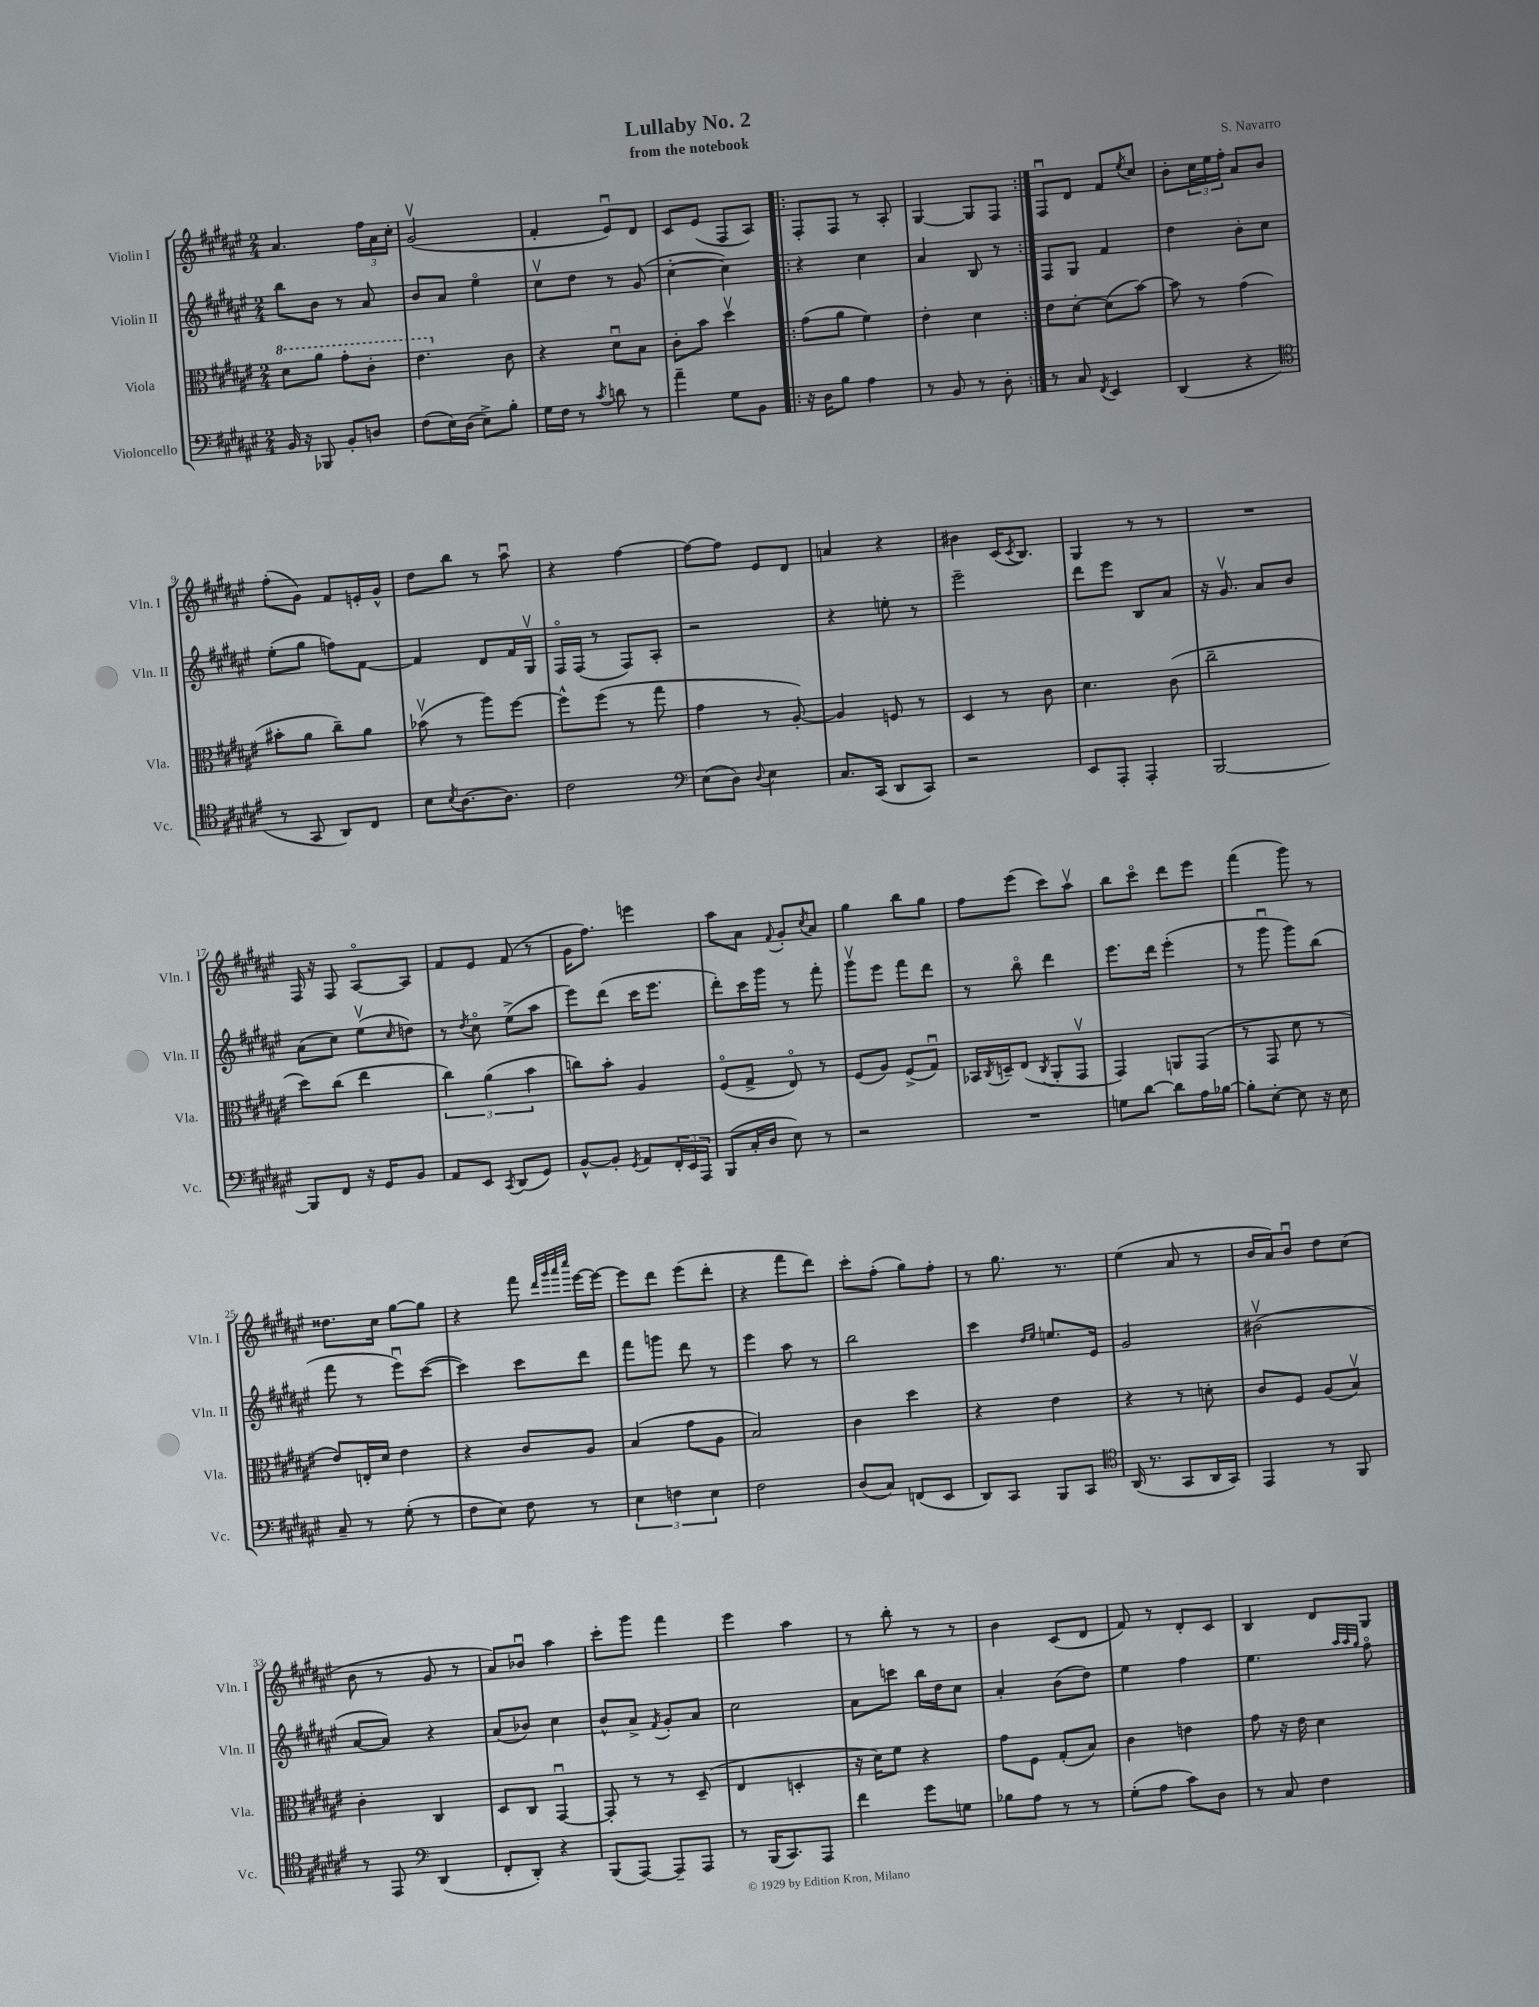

**kern	**kern	**kern	**kern
*staff4	*staff3	*staff2	*staff1
*clefF4	*clefC3	*clefG2	*clefG2
*k[f#c#g#d#a#e#]	*k[f#c#g#d#a#e#]	*k[f#c#g#d#a#e#]	*k[f#c#g#d#a#e#]
*M2/4	*M2/4	*M2/4	*M2/4
16BB/	8dd#\L	8bb\L	4.a#/
16r	.	.	.
8BBB-/	8aa#\J	8b\J	.
8BB'/L	8gg#'\L	8r	.
8D/J	8cc#'\J	8a#/	24ff#\LL
.	.	.	24a#\
.	.	.	24cc#'\JJ
=	=	=	=
(8F#\L	4.ee#\	8b/L	(2g#v/
16E#\L)	.	8a#/J	.
(16D#\JJ	.	.	.
8E#^\L)	.	4ee#o\	.
8B'\J	8c#\	.	.
=	=	=	=
16G#\LL	4r	8cc#v\L	4f#'/
16F#\JJ	.	.	.
8r	.	8dd#\J	.
8qc#/	.	.	.
8d\	8d#u\L	8r	8e#u/L)
8r	8B\J	(8g#/	8d#/J
=	=	=	=
4a#~\	8c#'\L	[4cc#'\	8c#/L
.	8b\J	.	(8e#/J
8G#\L	4dd#v\	4cc#\])	8F#/L
8BB\J	.	.	8A#/J)
=!|:	=!|:	=!|:	=!|:
16r	(8g#\L	4r	8F#'/L
16D#\LK	.	.	.
8B\J	8a#\J	.	8F#/J
4A#\	4f#\)	4cc#\	8r
.	.	.	8A#'/
=	=	=	=
8r	4e#'\	4a#/	[4G#/
8BB/	.	.	.
8r	4d#\	8B/	8G#/]L
8D#'\	.	8r	8F#/J
=:|!	=:|!	=:|!	=:|!
8r	8e#\L	8F#/L	8F#u/L
8C#/	[8d#'\J	8G#/J	8d#/J
8qFF#/	.	.	.
4EE#/	(8d#\]L	4f#/	8f#/L
.	.	.	8qee#/
.	[8b\J)	.	8cc#/J
=	=	=	=
(4DD#/	8b\]	4dd#\	8b'\L
.	8r	.	24cc#\L
.	.	.	24ee#\
.	.	.	24ff#'\JJ
4r	(4g#\	8b'\L	8a#/L
.	.	8cc#\J	8b/J
=	=	=	=
*clefC4	*	*	*
8r	8b#'\L	(8ee#'\L	(8ff#'\L
8GG#/	8a#\J	8gg#\J	8g#\J)
8AA#/L)	8cc#~\L)	8ff\L)	8f#/L
8C#/J	8a#\J	[8f#\J	16e'/L
.	.	.	16g#^^/JJ
=	=	=	=
8B\L	(8b-v\	4f#/]	8dd#\L
8qB/	.	.	.
[8.A#\	8r	.	8bb\J
.	8aa#\L)	8d#/L	8r
8.A#\]J	.	.	.
.	[8ff#\J	16f#/L	8aa#u\
.	.	16G#v/JJ	.
=	=	=	=
2c#\	8ff#^^\]L	16F#o/LL	4r
.	.	(16F#/JJ	.
.	(8ff#\J	8r	.
.	8r	8F#/L)	[4ff#\
.	8gg#\	8A#'/J	.
=	=	=	=
*clefF4	*	*	*
(8E#\L	4g#\	2r	8ff#\_L
8D#\J)	.	.	8ff#\]J
8qqD#/	.	.	.
4E#\	8r	.	8e#/L
.	[8A#'/)	.	8d#/J
=	=	=	=
8.C#/L	4A#/]	4r	4a/
(16CC#/Jk	.	.	.
8DD#/L	8F/	8ee'\	4r
8CC#/J)	8r	8r	.
=	=	=	=
2r	4D#/	2eee#~\	4b#\
.	8r	.	(16c#/LK
.	.	.	8qc#/
.	.	.	8.B/J)
.	8c#\	.	.
=	=	=	=
8EE#/L	4.d#\	8ddd#\L	4G#/
8AAA#'/J	.	8eee#\J	.
4AAA#'/	.	8B/L	8r
.	(8c#\	8a#/J	8r
=	=	=	=
[2BBB/	2cc#~\	16r	2r
.	.	8.g#v/	.
.	.	8a#/L	.
.	.	8b/J	.
=	=	=	=
8BBB/]L	8dd#\L)	(8a#\L	16F#/
.	.	.	16r
8FF#/J	(8cc#\J	8cc#\J)	8F#/
16r	4ee#\	(8ee#v\L	[8A#o/L
16GG#/LK	.	.	.
.	.	16qqcc#/	.
8BB/J	.	8dd\J)	8A#/]J
=	=	=	=
8AA#/L	6cc#\)	8r	8f#/L
.	.	8qdd#/	.
8EE#/J	.	8cc#o\	8e#/J
.	(6a#\	.	.
8qCC#/	.	.	.
(8DD#/L	.	(8ee#^\L	(8f#/
.	6b\	.	.
8GG#/J)	.	8aa#\J	8r
=	=	=	=
[8BB^^/L	8cc\L)	8eee#\L)	16g#\LK
.	.	.	8.ff#\J)
8BB'/]J	8b'\J	(8ddd#\J	.
8qGG#/	.	.	.
8AA#/L	4A#/	16ccc#\LK	4eee\
.	.	8.eee#\J	.
24FF#'/L	.	.	.
24EE#/	.	.	.
24AAA#/JJ	.	.	.
=	=	=	=
(8BBB/L	(8F#o/L	8ddd#'\L)	8aa#\L
16C#'/L	8G#^/J	16ccc#\L	8a#\J
16D#/JJ	.	16ggg#\JJ	.
.	.	.	8qqf#/
8E#\)	8E#o/)	8r	8g#'/L
.	.	.	8qcc#/
8r	8r	8fff#'\	8a#/J
=	=	=	=
2r	(8F#/L	8ggg#v\L	4gg#\
.	8A#/J)	8eee#\J	.
.	(8F#^/L	8fff#\L	8bb\L
.	8G#u/J)	8ddd#\J	8gg#\J
=	=	=	=
2r	16BB-/LL	8r	8ff#\L
.	8qC#/	.	.
.	16D~/J	.	.
.	(8E#/J	8bbo\	(8eee#\J
.	8qC#/	.	.
.	8AA#'/L	4ddd#\	8ccc#\L)
.	8GG#v/J	.	8aa#v\J
=	=	=	=
8G\L	4GG#/)	8.eee#\L	8bb\L
[8d#\J	.	.	8ccc#o\J
.	.	16ddd#\Jk	.
8d#\]L	8AA/L	(4eee#'\	8ddd#\L
16A#\L	(8GG#/J	.	8eee#\J
[16B-\JJ	.	.	.
=	=	=	=
8B-'\]L	8r	8r	(4fff#\
[8E#'\J	8GG#/	8ggg#u\	.
8E#\]	8d#\	8ggg#\L)	8ggg#\)
16r	8r	(8bb\J	8r
16E#\	.	.	.
=	=	=	=
8C#~/	8e#/L)	8fff#\	8.dd##\L
8r	16E'/L	8r	.
.	16d#/JJ	.	16cc#\Jk
(8G#'\	4e#\	8eee#u\L)	[8gg#\L
8r	.	([8ccc#\J	8gg#\]J
=	=	=	=
8F#\L	4r	4ccc#\])	4r
8E#\J)	.	.	.
8F#\	8c#/L	8ccc#\L	8fff#\
.	.	.	32qqddd#/LLL
.	.	.	32qqggg#/
.	.	.	32qqaaa#/
.	.	.	32qqcccc#/JJJ
8r	8A#/J	8ddd#\J	[16eee#\LL
.	.	.	16eee#\_JJ
=	=	=	=
6E#\	(4B/	8fff#\L	8eee#\]L
.	.	8ggg\J	8ddd#\J
6F\	.	.	.
.	8g#\L	8ddd#\	(8eee#\L
6E#\	.	.	.
.	8A#\J	8r	8ddd#'\J
=	=	=	=
2F#\	2B/)	4eee#\	4r
.	.	8aa#\	8fff#\L
.	.	8r	8ddd#\J)
=	=	=	=
(8D#/L	4c#\	2bb\	8ccc#'\L
8C#/J)	.	.	(8ff#'\J
(8FF/L	4dd#\	.	8gg#\L)
8EE#/J	.	.	8ff#'\J
=	=	=	=
8DD#/L)	4r	4ccc#\	8r
8CC#/J	.	.	8.gg#\
.	.	16qqdd#/LL	.
.	.	16qqee#/JJ	.
8BBB/L	4e#\	8.ee/L	.
.	.	.	8.r
8CC#/J	.	.	.
.	.	16e#/Jk	.
=	=	=	=
*clefC4	*	*	*
(16AA#/	4r	2g#/	(4ee#\
8.r	.	.	.
8GG#/L	8r	.	8a#/
16AA#/L	8d'\	.	8r
16GG#/JJ)	.	.	.
=	=	=	=
4EE#/	8c#/L	(2b#v\	16b/LL
.	.	.	16a#/J)
.	8F#/J	.	8bu/J
8r	(8A#/L	.	8dd#\L
8FF#/	8Bv/J)	.	(8cc#\J
=	=	=	=
8r	4c#'\	[8a#/L	8b\
8EE#/	.	8a#/]J)	8r
*clefF4	*	*	*
(4DD#/	4C#/	4r	8g#/
.	.	.	8r
=	=	=	=
8FF#'/L	8D#/L	(8a#/L	8a#/L)
8DD#'/J)	8C#/J	8b-/J)	8b-u/J
4r	[4GG#u/	4cc#\	4aa#\
=	=	=	=
(8BBB/L	8GG#'/]	8b^^/L	8ccc#'\L
[8AAA#/J)	8r	8a#^/J	8ggg#\J
.	.	8qf#/	.
8AAA#~/]L	8r	8g#'/L	4fff#\
8AAA#/J	(8D#~/	8a#/J	.
=	=	=	=
8r	4E#/	2cc#\	4eee#\
(16BBB/LK	.	.	.
8.CC#/)	.	.	.
.	4D'/	.	4aa#\
8AAA#/J	.	.	.
=	=	=	=
4f#\	16r	8a#\L	8r
.	16d#\LK)	.	.
.	8f#\J	8ccc\J	8bb'\
8g#\L	4r	16bb\LL	8r
.	.	16dd#\J	.
8G\J	.	8cc#\J	8r
=	=	=	=
8B-\L	8g#\L	4a#'/	4b\
8A#\J	8F#\J	.	.
8r	(8G#'/L	(8b\L	(8c#/L
8r	8B/J)	8dd#\J)	8d#/J
=	=	=	=
(8G#'\L	4c#\	4ee#\	8f#/)
8A#\J	.	.	8r
8c#\L)	4e\	4ff#\	8d#'/L
8D#\J	.	.	8c#/J
=	=	=	=
8r	8g#\	4.ee#\	4B/
8C#/	16r	.	.
.	16e#\	.	.
4F#\	4d#\	.	8d#/L
.	.	32qqaa#/LLL	.
.	.	32qqaa#/	.
.	.	32qqgg#/JJJ	.
.	.	8ff#o\	8G#/J
==	==	==	==
*-	*-	*-	*-
